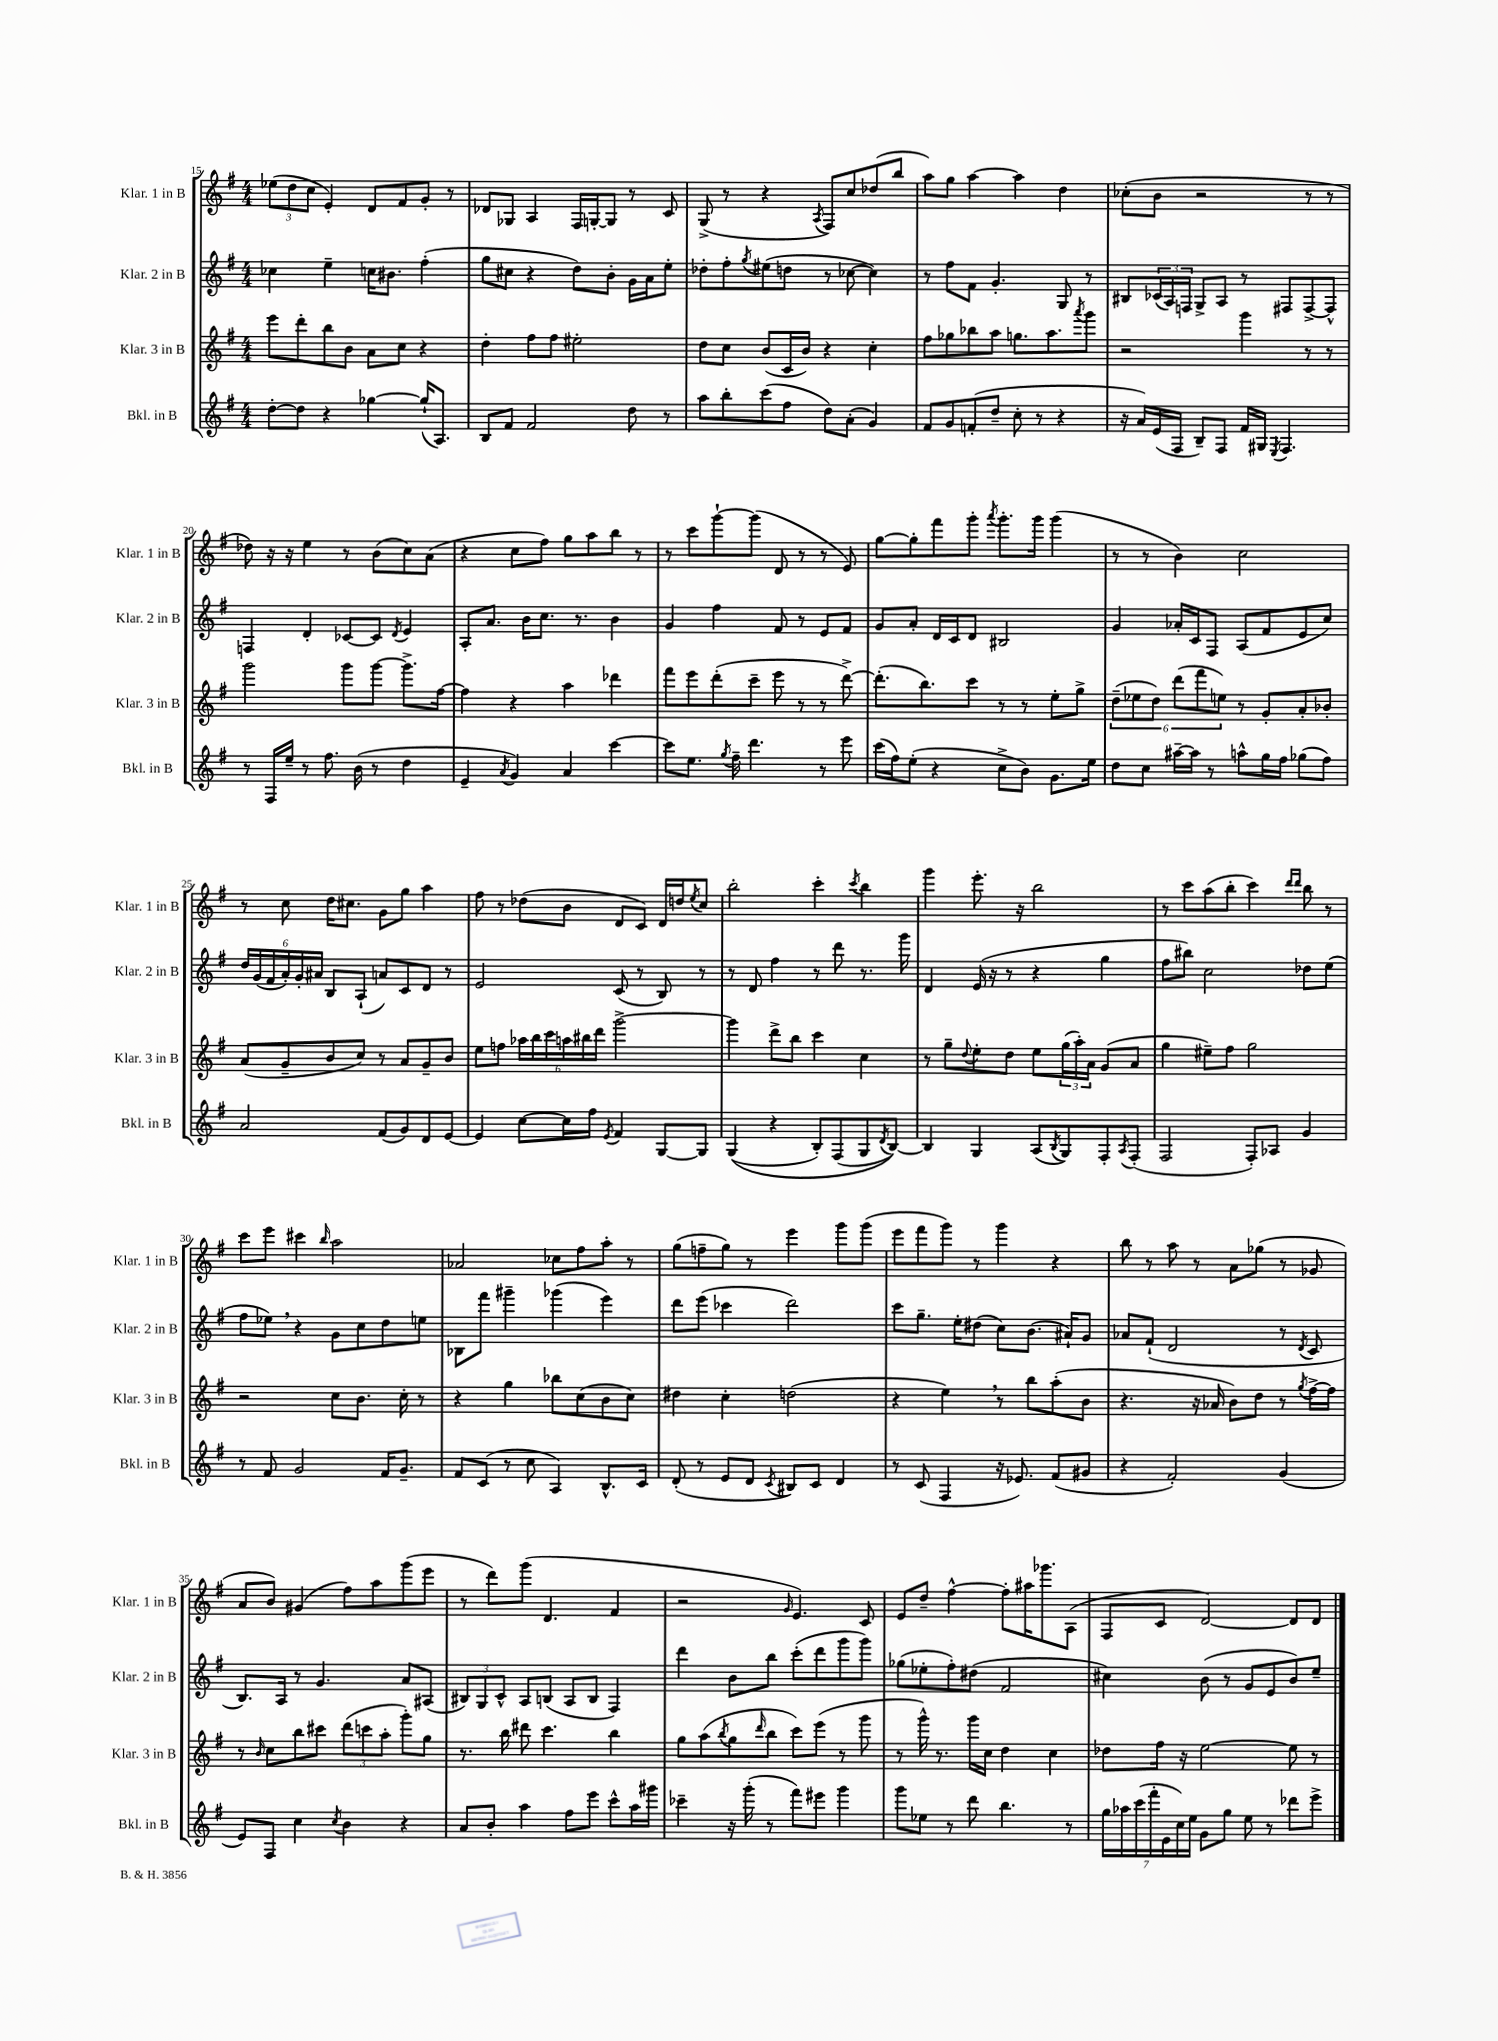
<<
\new StaffGroup <<
\new Staff = "s0" \with { instrumentName = "Klar. 1 in B" shortInstrumentName = "Klar. 1 in B" } {
    \clef treble \key g \major \numericTimeSignature \time 4/4
    \tuplet 3/2 { ees''8( d''8 c''8 } e'4-.) d'8 fis'8 g'8-. r8 |
    des'8 ges8 a4 fis16 g16~-. g8 r8 c'8 |
    g8->( r8 r4 \acciaccatura { a8 } fis8) c''8 des''8( b''8 |
    a''8) g''8 a''4~ a''4 d''4 |
    ces''8-.( b'8 r2 r8 r8 |
    des''8) r16 r16 e''4 r8 b'8( c''8) a'8( |
    r4 c''8 fis''8) g''8 a''8 b''8 r8 |
    r8 c'''8 g'''8~-! g'''8( d'8 r8 r8 e'8) |
    g''8~ g''8-. fis'''8 g'''8-. \acciaccatura { a'''8 } g'''8.-. g'''16 g'''4( |
    r8 r8 b'4) c''2 |
    r8 c''8 d''16 cis''8. g'8 g''8 a''4 |
    fis''8 r8 des''8( b'8 d'8 c'8) d'16 d''16 \acciaccatura { e''8 } c''8 |
    b''2-. c'''4-. \acciaccatura { c'''8 } b''4 |
    g'''4 e'''8.-. r16 b''2 |
    r8 c'''8 a''8( b''8-. c'''4) \grace { d'''16 d'''16 } b''8 r8 |
    c'''8 e'''8 cis'''4 \grace { b''16 } a''2 |
    aes'2 ces''8 fis''8 a''8-. r8 |
    g''8( f''8-- g''8) r8 e'''4 g'''8 g'''8( |
    e'''8 fis'''8 g'''8) r8 g'''4 r4 |
    b''8 r8 a''8 r8 a'8 ges''8( r8 ges'8 |
    a'8 b'8) gis'4( fis''8) a''8 g'''8( e'''8 |
    r8 d'''8) g'''8( d'4. fis'4 |
    r2 \grace { g'16 } e'4.) c'8 |
    e'8 d''8-- fis''4~-^ fis''8-. ais''16 ges'''8. a8( |
    fis8 c'8 d'2~) d'8 d'8 \bar "|." |
}
\new Staff = "s1" \with { instrumentName = "Klar. 2 in B" shortInstrumentName = "Klar. 2 in B" } {
    \clef treble \key g \major \numericTimeSignature \time 4/4
    ces''4 e''4-- c''16 bis'8. fis''4-.( |
    g''8 cis''8 r4 d''8) b'8-. g'16 a'16 e''8-. |
    des''8-. fis''8-. \acciaccatura { g''8 } eis''8( d''8 r8 ces''8~ ces''4) |
    r8 fis''8 fis'8 g'4.-. g8 r8 |
    bis8 \tuplet 3/2 { ces'16( a16) f16 } g8-> a8 r8 fis8 fis8~-> fis8-^ |
    f4 d'4-. ces'8~ ces'8 \acciaccatura { d'8 } e'4 |
    a8-. a'8. b'16 c''8. r8. b'4 |
    g'4 fis''4 fis'8 r8 e'8 fis'8 |
    g'8 a'8-. d'16 c'16 d'8 bis2 |
    g'4 aes'16-. c'16 fis8 a8( fis'8 e'8 c''8) |
    \tuplet 6/4 { d''16 g'16( fis'16 a'16-.) g'16-. ais'16 } b8 a8-!( a'8) c'8 d'8 r8 |
    e'2 c'8( r8 b8) r8 |
    r8 d'8 fis''4 r8 d'''8 r8. g'''16 |
    d'4 e'16( r16 r8 r4 g''4 |
    fis''8 bis''8) c''2 des''8 e''8( |
    fis''8 ees''8) \breathe r4 g'8 c''8 d''8 e''8 |
    bes8 fis'''8 gis'''4-- ges'''4( e'''4) |
    d'''8 e'''8( ces'''4 d'''2) |
    c'''8 g''8.-- e''16-. dis''8( c''8) b'8.( ais'16-!) g'8 |
    aes'8 fis'8-!( d'2 r8 \acciaccatura { d'8 } c'8 |
    b8.) a16 r8 g'4. a'8 ais8( |
    \tuplet 3/2 { bis8) g8 c'8-^ } a8 b8( a8 b8 fis4) |
    d'''4 b'8 b''8 c'''8-.( d'''8 g'''8 g'''8) |
    ges''8( ees''8-. fis''8-.) dis''8( fis'2 |
    cis''4) b'8( r8 g'8 e'8 b'8) e''8-- \bar "|." |
}
\new Staff = "s2" \with { instrumentName = "Klar. 3 in B" shortInstrumentName = "Klar. 3 in B" } {
    \clef treble \key g \major \numericTimeSignature \time 4/4
    e'''8 d'''8-. b''8 b'8 a'8 c''8 r4 |
    d''4-. fis''8 fis''8 eis''2-. |
    d''8 c''8 b'8( c'16 b'16) r4 c''4-. |
    fis''8 ges''8 bes''8 a''8 g''8. a''8. \acciaccatura { a'''8 } g'''8 |
    r2 g'''4 r8 r8 |
    g'''2 g'''8 g'''8~ g'''8.-> fis''16~ |
    fis''4 r4 a''4 des'''4 |
    fis'''8 e'''8 d'''8-.( c'''8-- e'''8 r8 r8 d'''8~->) |
    d'''8.-.( b''8.) c'''8 r8 r8 e''8-. g''8-> |
    \tuplet 6/4 { d''8--( ees''8 d''8) d'''8( fis'''8 e''8) } r8 g'8-. a'8-. bes'8-. |
    a'8( g'8-- b'8 c''8) r8 a'8 g'8-- b'8 |
    e''8 f''8 \tuplet 6/4 { aes''16 b''16 c'''16 a''16 bis''16 d'''16 } g'''2~-> |
    g'''4 d'''8-> b''8 c'''4 c''4 |
    r8 g''8-- \appoggiatura { d''8 } e''8-. d''8 e''8 \tuplet 3/2 { g''16( a''16-.) a'16 } g'8( a'8 |
    g''4 eis''8--) fis''8 g''2 |
    r2 c''8 b'8. c''16-. r8 |
    r4 g''4 bes''8 c''8( b'8 c''8) |
    dis''4 c''4-. d''2( |
    r4 e''4) \breathe r8 b''8 a''8-.( b'8 |
    r4. r16 aes'16 b'8) d''8 r8 \acciaccatura { g''8 } fis''16~-> fis''16 |
    r8 \grace { b'16 } c''8 b''8 cis'''8 \tuplet 3/2 { d'''8( c'''8 a''8-. } g'''8-.) g''8 |
    r8. b''16 dis'''8 c'''4. b''4 |
    g''8 a''8( \acciaccatura { b''8 } g''8 \grace { d'''16 } b''8 c'''8) e'''8( r8 g'''8 |
    r8 g'''16-^) r8. g'''16 c''16 d''4 c''4 |
    des''8 fis''16 r16 e''2~ e''8 r8 \bar "|." |
}
\new Staff = "s3" \with { instrumentName = "Bkl. in B" shortInstrumentName = "Bkl. in B" } {
    \clef treble \key g \major \numericTimeSignature \time 4/4
    d''8~-. d''8 r4 ges''4~ ges''16-!( a8.) |
    b8 fis'8 fis'2 d''8 r8 |
    a''8 b''8-. c'''8( fis''8 d''8) a'8-.( g'4) |
    fis'8 g'8 f'8-.( d''8-- c''8-. r8 r4 |
    r16 a'16) e'16( fis16 b8--) fis8 fis'16 gis16 \acciaccatura { e8 } fis4. |
    r8 fis16 e''16-- r8 fis''8. b'16( r8 d''4 |
    e'4-- \acciaccatura { a'8 } g'4) a'4 c'''4~ |
    c'''8 e''8. \acciaccatura { g''8 } fis''16-- d'''4. r8 e'''8 |
    c'''16( fis''16) e''8-.( r4 c''8-> b'8) g'8. e''16 |
    d''8 c''8 ais''16~-- ais''16 r8 a''8-^ g''16 fis''16 ges''8( fis''8) |
    a'2 fis'8( g'8) d'8 e'8~ |
    e'4 c''8~ c''16 fis''16 \acciaccatura { e'8 } fis'4 g8~ g8 |
    g4(\( r4 b8-.) fis8( g8 \acciaccatura { d'8 } b8~)\) |
    b4 g4 a8( \acciaccatura { b8 } g8) fis8-. \acciaccatura { a8 } fis8-.( |
    fis2 fis8-.) aes8 g'4 |
    r8 fis'8 g'2 fis'16 g'8.-- |
    fis'8 c'8( r8 c''8 a4) b8.-^ c'16 |
    d'8-.( r8 e'8 d'8 \acciaccatura { c'8 } bis8) c'8 d'4 |
    r8 c'8( fis4 r16 ees'8.) fis'8( gis'8 |
    r4 fis'2-.) g'4( |
    e'8) fis8 c''4 \acciaccatura { c''8 } b'4 r4 |
    a'8 b'8-. a''4 fis''8 e'''8 c'''8-^ a''16 gis'''16 |
    ces'''4-- r16 g'''16-.( r8 fis'''8) eis'''8 g'''4 |
    g'''8 ees''8 r8 d'''8 b''4. r8 |
    \tuplet 7/4 { g''16 aes''16 c'''16( fis'''16-. e'16 c''16) e''16 } g'8 g''8 e''8 r8 des'''8 e'''8-> \bar "|." |
}
>>
>>
\layout { \context { \Score currentBarNumber = #15 } }
